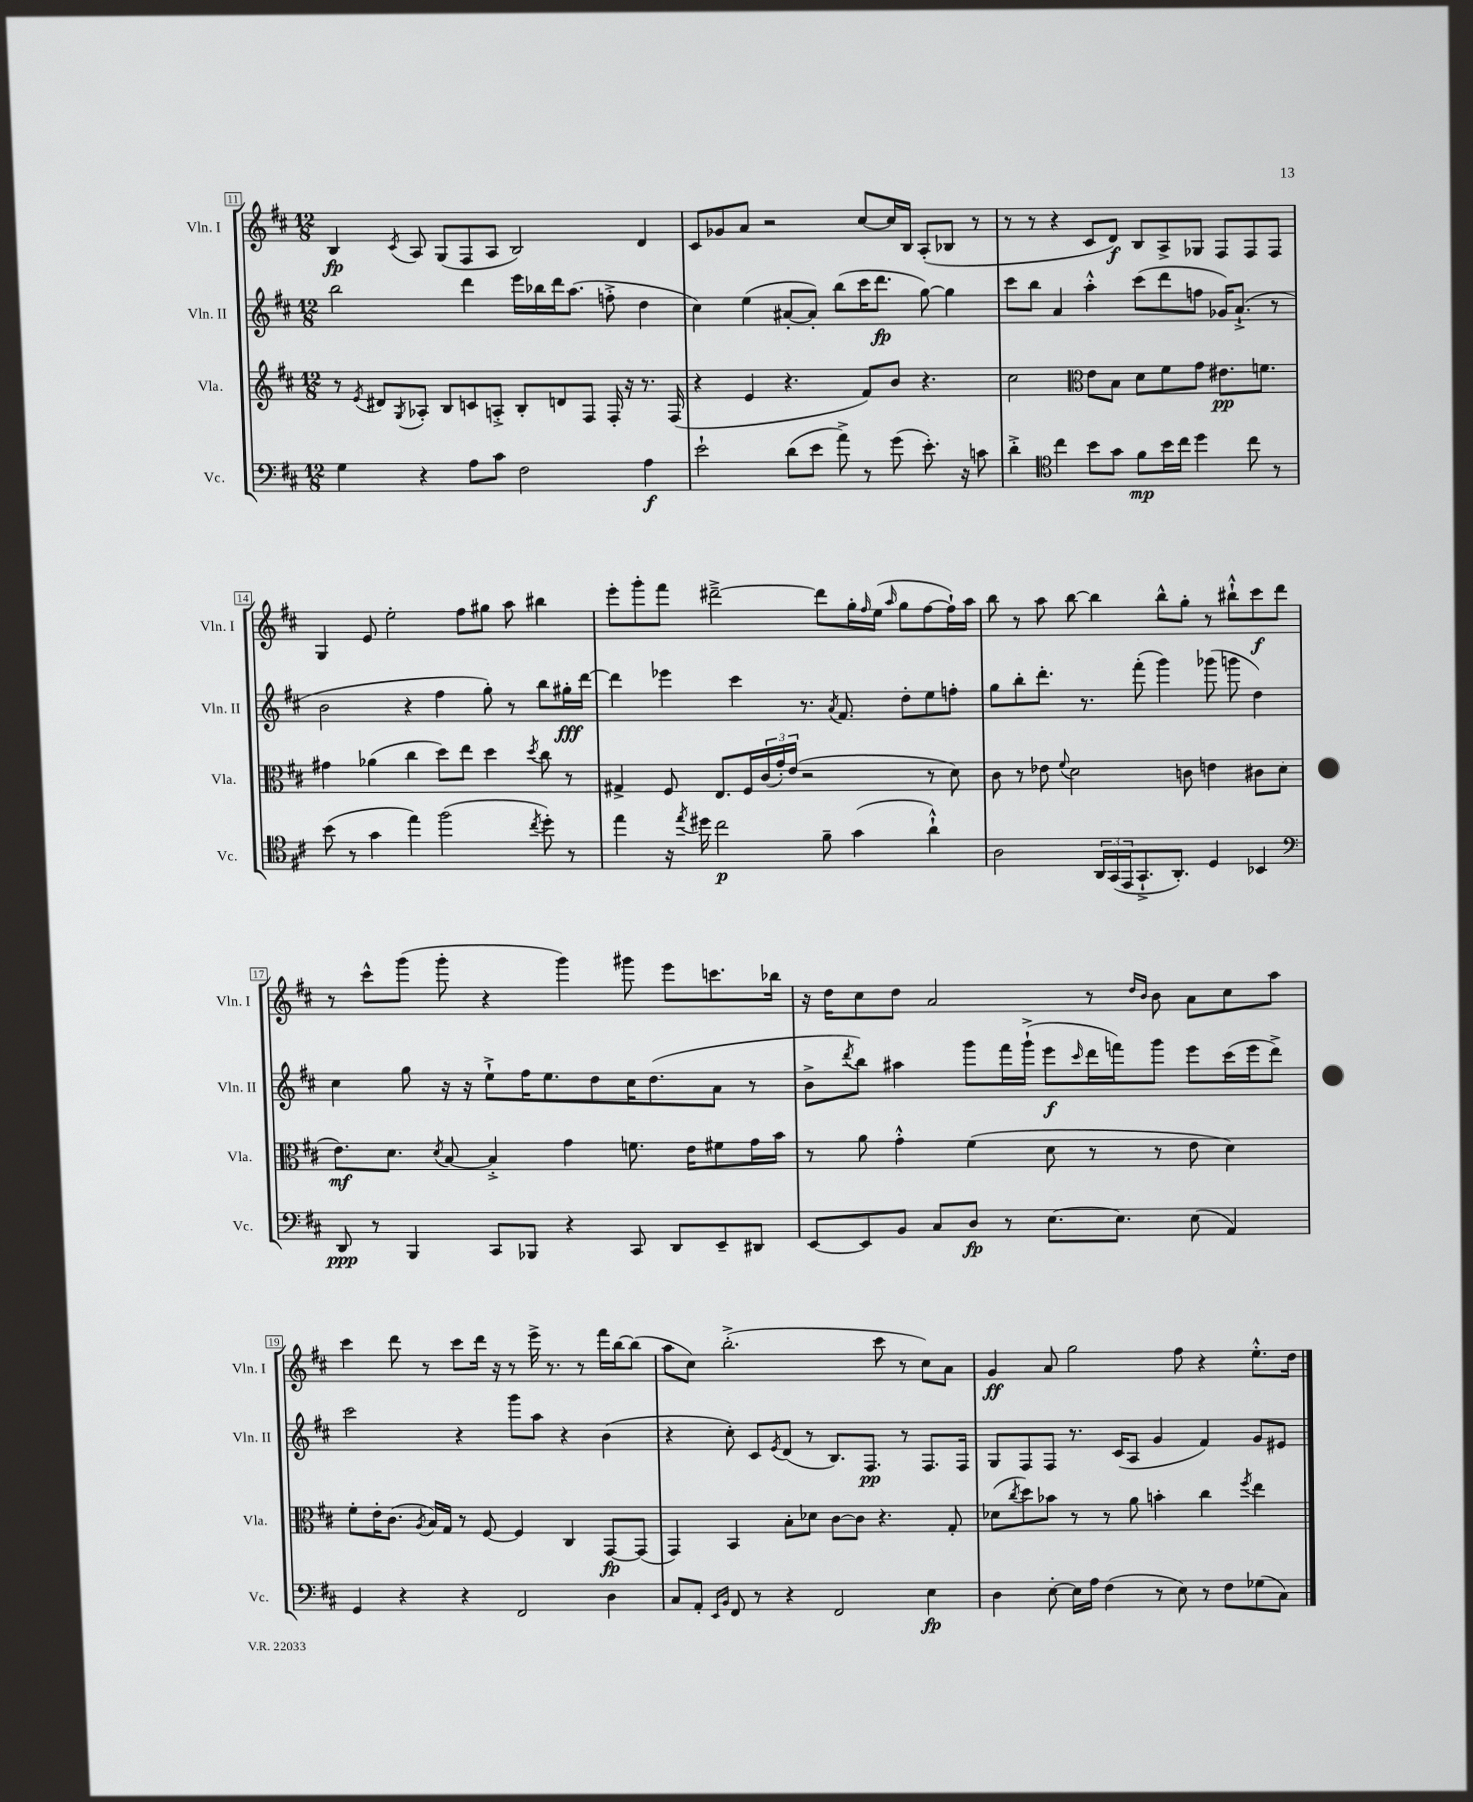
<<
\new StaffGroup <<
\new Staff = "s0" \with { instrumentName = "Vln. I" shortInstrumentName = "Vln. I" } {
    \clef treble \key d \major \numericTimeSignature \time 12/8
    b4\fp \acciaccatura { cis'8 } a8 g8( fis8 a8 b2) d'4 |
    cis'8 ges'8 a'8 r2 cis''8~ cis''16 b16 a8-.( bes8 r8 |
    r8 r8 r4 cis'8 d'8\f) b8 a8-> ges8 fis8 fis8 fis8 |
    g4 e'8 e''2-. fis''8 gis''8 a''8 bis''4 |
    e'''8-. g'''8-. fis'''8 dis'''2~---> dis'''8 g''16-. \grace { fis''16 } e''16( \grace { a''16 } g''8 fis''8~ fis''16-!) a''16 |
    b''8 r8 a''8 b''8~ b''4 b''8-^ g''8-. r8 bis''8-!-^ cis'''8\f d'''8 |
    r8 cis'''8-^ g'''8( g'''8-. r4 g'''4) gis'''8 e'''8 c'''8. bes''16 |
    r16 d''16 cis''8 d''8 a'2 r8 \grace { d''16 b'16 } b'8 a'8 cis''8 a''8 |
    cis'''4 d'''8 r8 cis'''8 d'''16 r16 r8 e'''16-> r8. r8 fis'''16 b''16~ b''8( |
    a''8 cis''8) b''2.-.->( cis'''8 r8 cis''8) a'8 |
    g'4\ff a'8 g''2 fis''8 r4 e''8.-.-^ d''16 \bar "|." |
}
\new Staff = "s1" \with { instrumentName = "Vln. II" shortInstrumentName = "Vln. II" } {
    \clef treble \key d \major \numericTimeSignature \time 12/8
    b''2 d'''4 e'''16 bes''16 d'''16 a''8.( f''8-.-> d''4 |
    cis''4) e''4( ais'8~-. ais'8-.) b''8( cis'''16 d'''8.\fp g''8~) g''4 |
    cis'''8 b''8 a'4 a''4-.-^ cis'''8( d'''8 f''8 ges'16) a'8.-!->( r8 |
    b'2 r4 fis''4 g''8-.) r8 b''8 gis''16-.\fff d'''16~ |
    d'''4 ees'''4 cis'''4 r8. \acciaccatura { a'8 } fis'8. d''8-. e''8 f''8-. |
    g''8 b''8-. d'''8.-. r8. fis'''8-.( g'''4) ges'''8( g'''8 d''4) |
    cis''4 g''8 r16 r16 e''8-!-> fis''16 e''8. d''8 cis''16 d''8.( a'8 r8 |
    b'8-> \acciaccatura { d'''8 } b''8) ais''4 g'''8 fis'''16 g'''16-!->( e'''8\f \grace { cis'''16 } d'''16 f'''16) g'''8 e'''8 cis'''16( e'''16 d'''8->) |
    cis'''2 r4 g'''8 a''8 r4 b'4( |
    r4 cis''8-.) cis'8 \acciaccatura { e'8 } d'8( r8 b8.) fis8.\pp r8 fis8. fis16 |
    g8 fis8 fis8 r8. cis'16( a8 g'4 fis'4) g'8 eis'8 \bar "|." |
}
\new Staff = "s2" \with { instrumentName = "Vla." shortInstrumentName = "Vla." } {
    \clef treble \key d \major \numericTimeSignature \time 12/8
    r8 \acciaccatura { e'8 } dis'8 \acciaccatura { g8 } aes8-. b8 c'8 a8-.-> b8-. d'8 fis8 fis16-. r16 r8. fis16( |
    r4 e'4 r4. fis'8) b'8 r4. |
    cis''2 \clef alto e'8 b8 d'8 fis'8 g'8 eis'8.\pp f'8. |
    gis'4 aes'4( cis''4 d''8) e''8 d''4 \acciaccatura { d''8 } cis''8 r8 |
    gis4-> fis8 e8. fis16 \tuplet 3/2 { cis'16( g'16-.) e'16( } r2 r8 d'8) |
    cis'8 r8 ees'8 \appoggiatura { fis'8 } d'2 c'8 e'4 cis'8 d'8( |
    e'8.\mf) d'8. \acciaccatura { d'8 } b8~ b4-.-> g'4 f'8. e'16 fis'8 g'16 b'16 |
    r8 a'8 g'4-.-^ fis'4( d'8 r8 r8 e'8 d'4) |
    fis'8-. e'16-. cis'8.( \acciaccatura { a8 } b16) g16 r8 fis8~ fis4 cis4 g,8~\fp g,8( |
    g,4) b,4 b8-. des'8 cis'8~ cis'8 r4. g8-. |
    des'8( \acciaccatura { cis''8 } d''8) bes'8 r8 r8 a'8 b'4-. cis''4 \acciaccatura { fis''8 } e''4 \bar "|." |
}
\new Staff = "s3" \with { instrumentName = "Vc." shortInstrumentName = "Vc." } {
    \clef bass \key d \major \numericTimeSignature \time 12/8
    g4 r4 a8 cis'8 fis2 a4\f |
    e'2-! d'8( e'8 a'8->) r8 g'8( e'8.-.) r16 c'8 |
    d'4-.-> \clef tenor cis''4 b'8 g'8 fis'8\mp b'16 cis''16 d''4 cis''8 r8 |
    b'8( r8 g'4 e''4) fis''2( \acciaccatura { cis''8 } d''8-.) r8 |
    e''4 r16 \acciaccatura { e''8 } dis''16 cis''2\p fis'8-- g'4( a'4-!-^) |
    a2 \tuplet 3/2 { a,16 g,16( e,16 } g,8.-!-> a,8.-.) d4 bes,4 |
    \clef bass d,8\ppp r8 b,,4 cis,8 bes,,8 r4 cis,8 d,8 e,8-- dis,8 |
    e,8~ e,8 b,8 cis8 d8\fp r8 e8.~ e8. e8( a,4) |
    g,4 r4 r4 fis,2 d4 |
    cis8 a,8-. \grace { e,16 b,16 } fis,8 r8 r4 fis,2 e4\fp |
    d4 e8~-. e16 a16 fis4( r8 e8) r8 fis8 ges8( cis8) \bar "|." |
}
>>
>>
\layout { \context { \Score currentBarNumber = #11 \override BarNumber.stencil = #(make-stencil-boxer 0.1 0.3 ly:text-interface::print) } }
